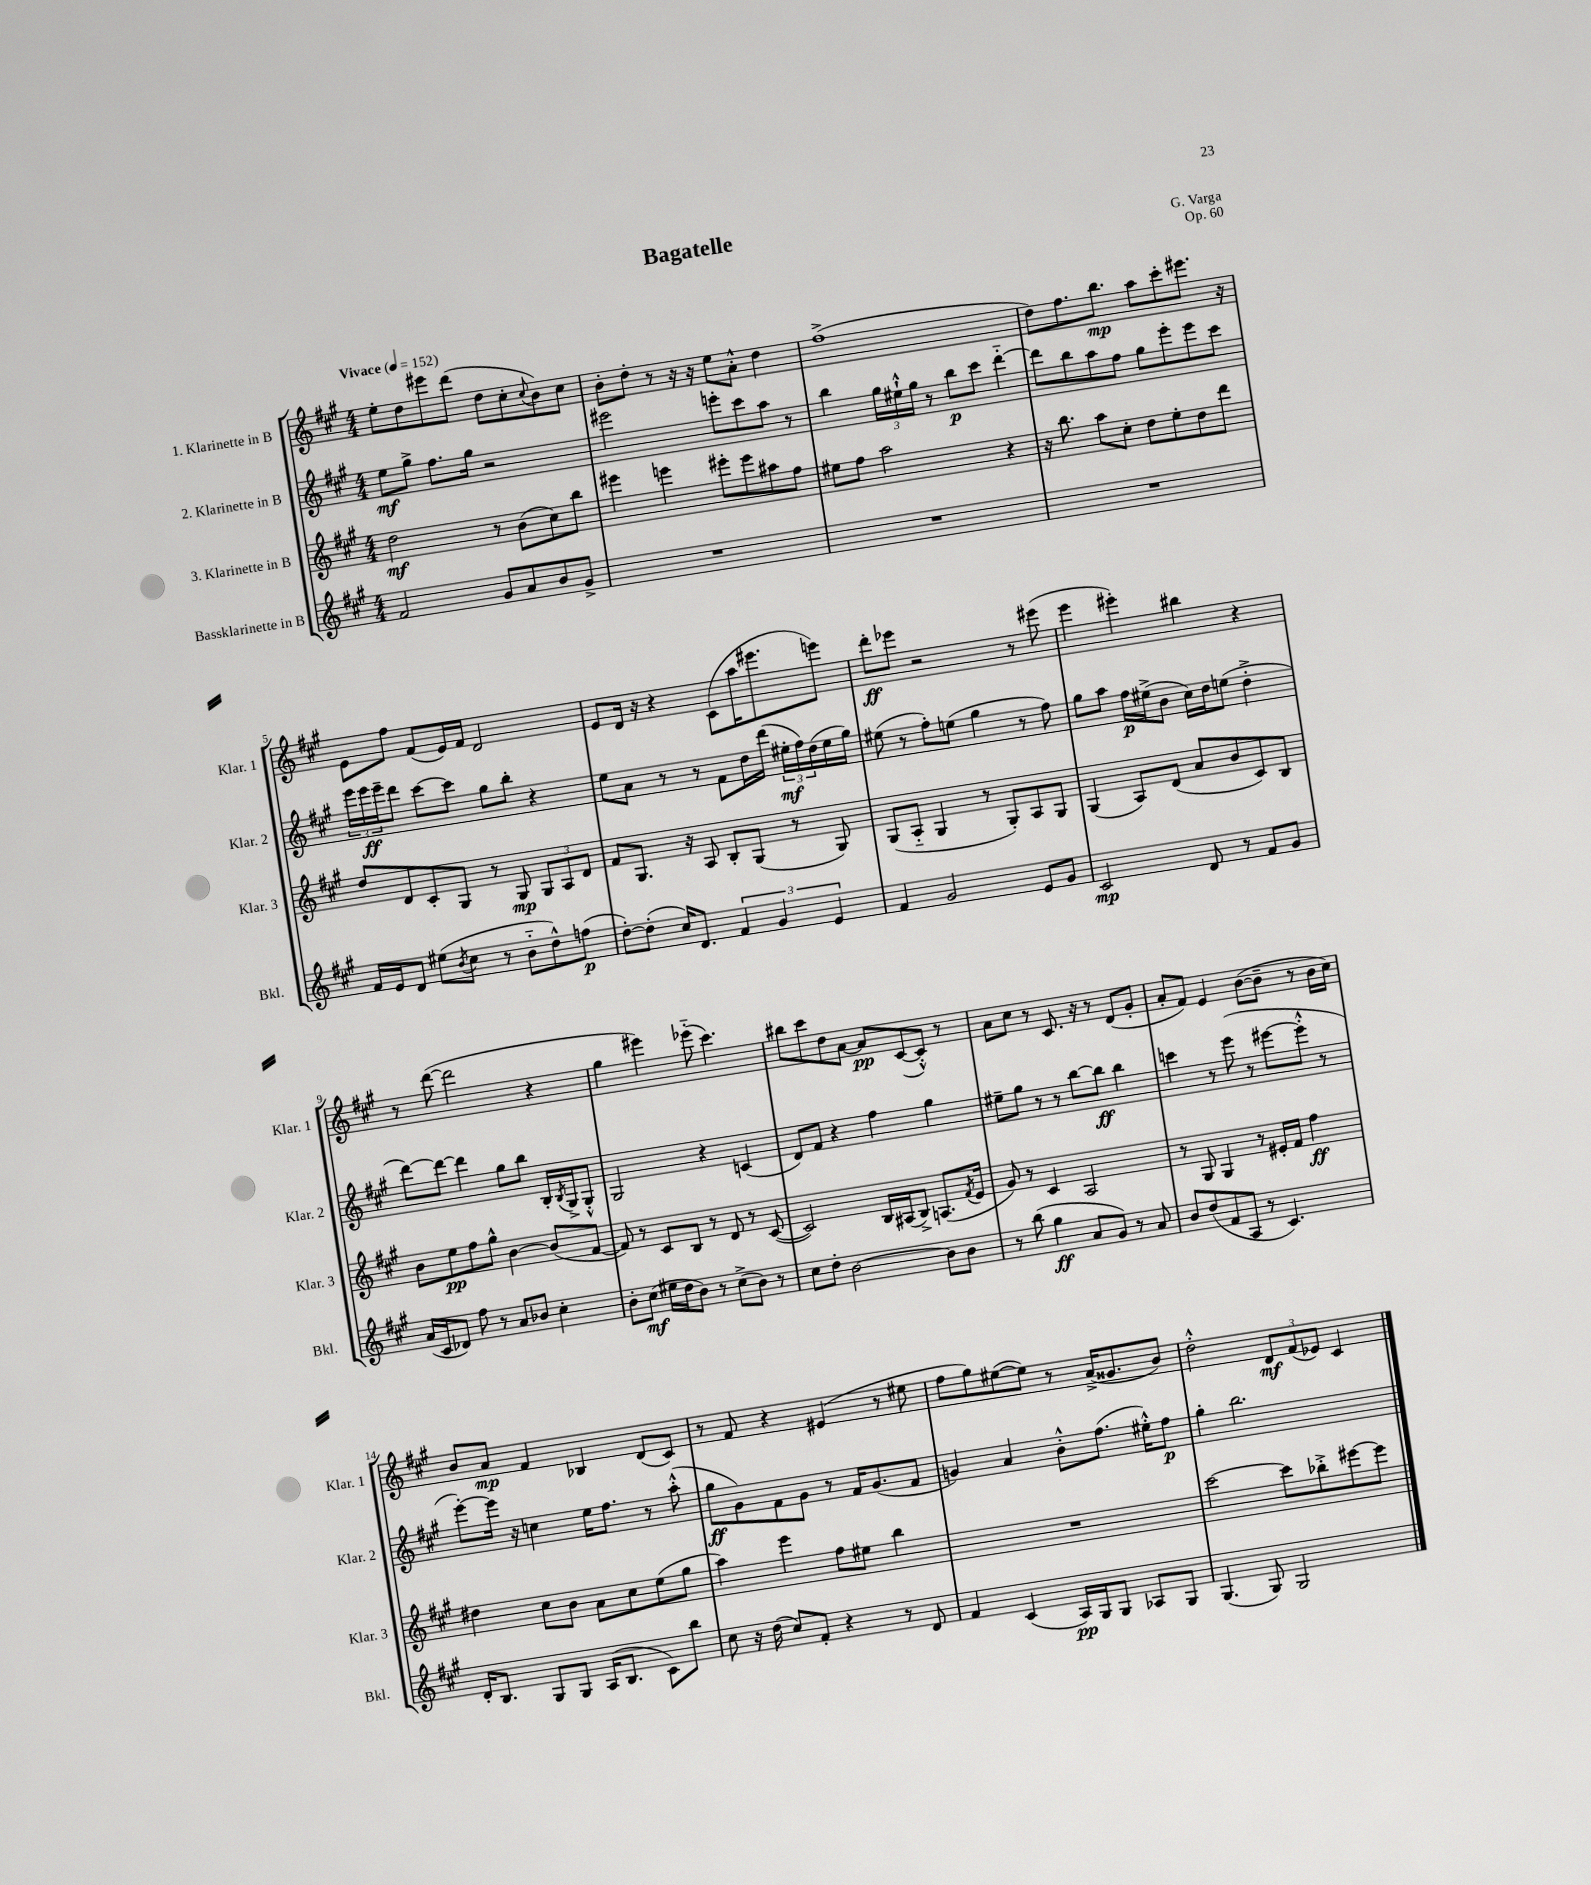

**kern	**kern	**kern	**kern
*staff4	*staff3	*staff2	*staff1
*clefG2	*clefG2	*clefG2	*clefG2
*k[f#c#g#]	*k[f#c#g#]	*k[f#c#g#]	*k[f#c#g#]
*M4/4	*M4/4	*M4/4	*M4/4
*MM152	*MM152	*MM152	*MM152
2f#	2dd	8ee	8ee'
.	.	8gg#^	8dd
.	.	8.ff#	8eee#
.	.	.	(8ddd
.	.	16gg#	.
8g#	8r	2r	8dd
8a	(8b	.	8cc#'
.	.	.	8qqcc#
8b	8cc#)	.	8b)
8g#^	8bb	.	8cc#
=	=	=	=
1r	4eee#	2eee#	8b'
.	.	.	8dd'
.	4eee	.	8r
.	.	.	16r
.	.	.	16r
.	8eee#'	8eee'	8ee
.	8eee#	8ccc#	8a'^^
.	8aa#	8aa	4dd
.	8ff#	8r	.
=	=	=	=
1r	8ee#	4bb	(1ff#^
.	8ff#	.	.
.	2aa	24gg#	.
.	.	24ee#`^^	.
.	.	24gg#	.
.	.	8r	.
.	.	8bb	.
.	.	8ccc#	.
.	4r	[4ddd'~	.
=	=	=	=
1r	16r	8ddd]	8dd)
.	8.bb	.	.
.	.	8bb	8.ff#
.	8aa	8aa	.
.	.	.	8.bb
.	8cc#'	8ff#	.
.	8dd	8gg#	8aa
.	8ee'	8eee'	8ccc#'
.	8dd	8eee	8.eee#
.	8ddd	8ccc#	.
.	.	.	16r
=	=	=	=
16f#	8dd	24eee	8e
.	.	24eee	.
16e	.	.	.
.	.	24eee~	.
8d	8d	8ddd	8ff#
(8ee#	8c#'	[8ccc#	(8f#
8qb	.	.	.
8cc#	8G#	8ccc#]	16e)
.	.	.	16f#
8r	8r	8gg#	2d
8b'~	8G#	8bb'	.
8dd^^)	12G#	4r	.
.	12A	.	.
(8ff	.	.	.
.	12d	.	.
=	=	=	=
[8dd')	8f#	8ee	8e
(8dd']	8.G#	8a	16d
.	.	.	16r
16cc#)	.	8r	4r
8.d	16r	.	.
.	8A	8r	.
6f#	8B'	8f#	(8c#
.	(8G#	16dd	16aa
6g#	.	.	.
.	.	(16ddd	8.eee#
.	8r	24ee#'	.
.	.	24ff#)	.
6e	.	(24dd	.
.	8G#)	16ee#	8eee)
.	.	16gg#)	.
=	=	=	=
4f#	(8G#	(8ee#	8ddd'
.	8A'~	8r	8eee-
2g#	4G#	8ff#')	2r
.	.	(8ee	.
.	8r	4gg#	.
.	8G#')	.	.
8e	8A	8r	8r
8g#	8G#	8ff#)	(8eee#
=	=	=	=
2c#	(4G#	8gg#	4eee
.	.	8aa	.
.	8A)	16ff#	4eee#')
.	.	(16ee#^	.
.	(8d	8b	.
8d	8a	16cc#)	4bb#
.	.	16dd	.
8r	8b	(8ee	.
8f#	8c#)	4dd'^	4r
8g#	8B	.	.
=	=	=	=
(16a	8b	[8ddd)	8r
16c#	.	.	.
8d-)	8ee	8ddd_	([8ddd
8ff#	8ff#	4ddd]	2ddd]
8r	8gg#^^	.	.
8a	[4b	8gg#	.
8b-	.	8bb	.
4cc#'	(8b]	16B'	4r
.	.	8qB	.
.	.	16G#^	.
.	[8f#	8G#'^^	.
=	=	=	=
8b'	8f#])	2G#	4gg#
(8cc#	8r	.	.
16ee#	8c#	.	4eee#)
16dd	.	.	.
8b)	8B	.	.
8r	8r	4r	(8eee-'~
(8cc#^	8d	.	4.ccc#)
8b)	8r	(4c	.
8r	([8c#	.	.
=	=	=	=
8cc#	2c#])	8d)	8bb#
8dd'	.	8f#	8ccc#
[2b	.	4r	8dd
.	.	.	[8a
.	16B	4ff#	8a]
.	(16A#	.	.
.	8B^)	.	([8c#
8b]	(8.A	4gg#	8c#'^^])
8b	.	.	8r
.	8qf#	.	.
.	16e	.	.
=	=	=	=
8r	8g#)	8ee#~	8a
(8bb	8r	8gg#	8cc#
4gg#	4c#	8r	8r
.	.	8r	8.c#
8a	2A	[8bb	.
.	.	.	16r
8g#)	.	8bb]	8r
8r	.	4bb	(8d
8a	.	.	8g#'
=	=	=	=
8b	8r	4ccc	8a'
(8dd	8G#	.	8f#)
8f#	4G#	8r	4e
8A	.	(8eee	.
8r	8r	8r	([8b
4.c#)	16e#'	[8eee#	8b~]
.	16f#	.	.
.	4ff#	8eee#'^^]	8r
.	.	8r	16b
.	.	.	16cc#)
=	=	=	=
16d'	4dd#	[8eee')	8b
8.B	.	.	.
.	.	16eee]	8a
.	.	16r	.
8G#	8cc#	4cc	4f#
8G#	8b	.	.
(16A	8a	16ee	4B-
8.B	.	8.ff#	.
.	8cc#	.	.
8c#)	(8ee	8r	(8d
8bb	8gg#	(8aa'^^	8c#)
=	=	=	=
8cc#	4aa)	8gg#	8r
16r	.	8g#)	8f#
(16dd	.	.	.
8cc#)	4eee	8f#	4r
8f#'	.	8g#	.
4r	8ff#	8r	(4e#
.	8ee#	16f#	.
.	.	(8.g#	.
8r	4bb	.	8r
8d	.	8f#	8ee#
=	=	=	=
4f#	1r	4g)	8ff#
.	.	.	8gg#)
(4c#	.	4a	([8ee#
.	.	.	8ee#])
16A)	.	8b'^^	8r
16G#	.	.	.
8G#	.	(8.ff#	(16a^
.	.	.	8.g##
8A-	.	.	.
.	.	16ee#'^^)	.
8G#	.	8ff#	8b)
=	=	=	=
(4.G#	[2ccc#	4gg#'	2dd'^^
.	.	2.bb	.
8G#)	.	.	.
2G#	8ccc#]	.	12d
.	.	.	(12f#
.	8bb-'^	.	.
.	.	.	12e-)
.	[8eee#	.	4c#
.	8eee#]	.	.
==	==	==	==
*-	*-	*-	*-
